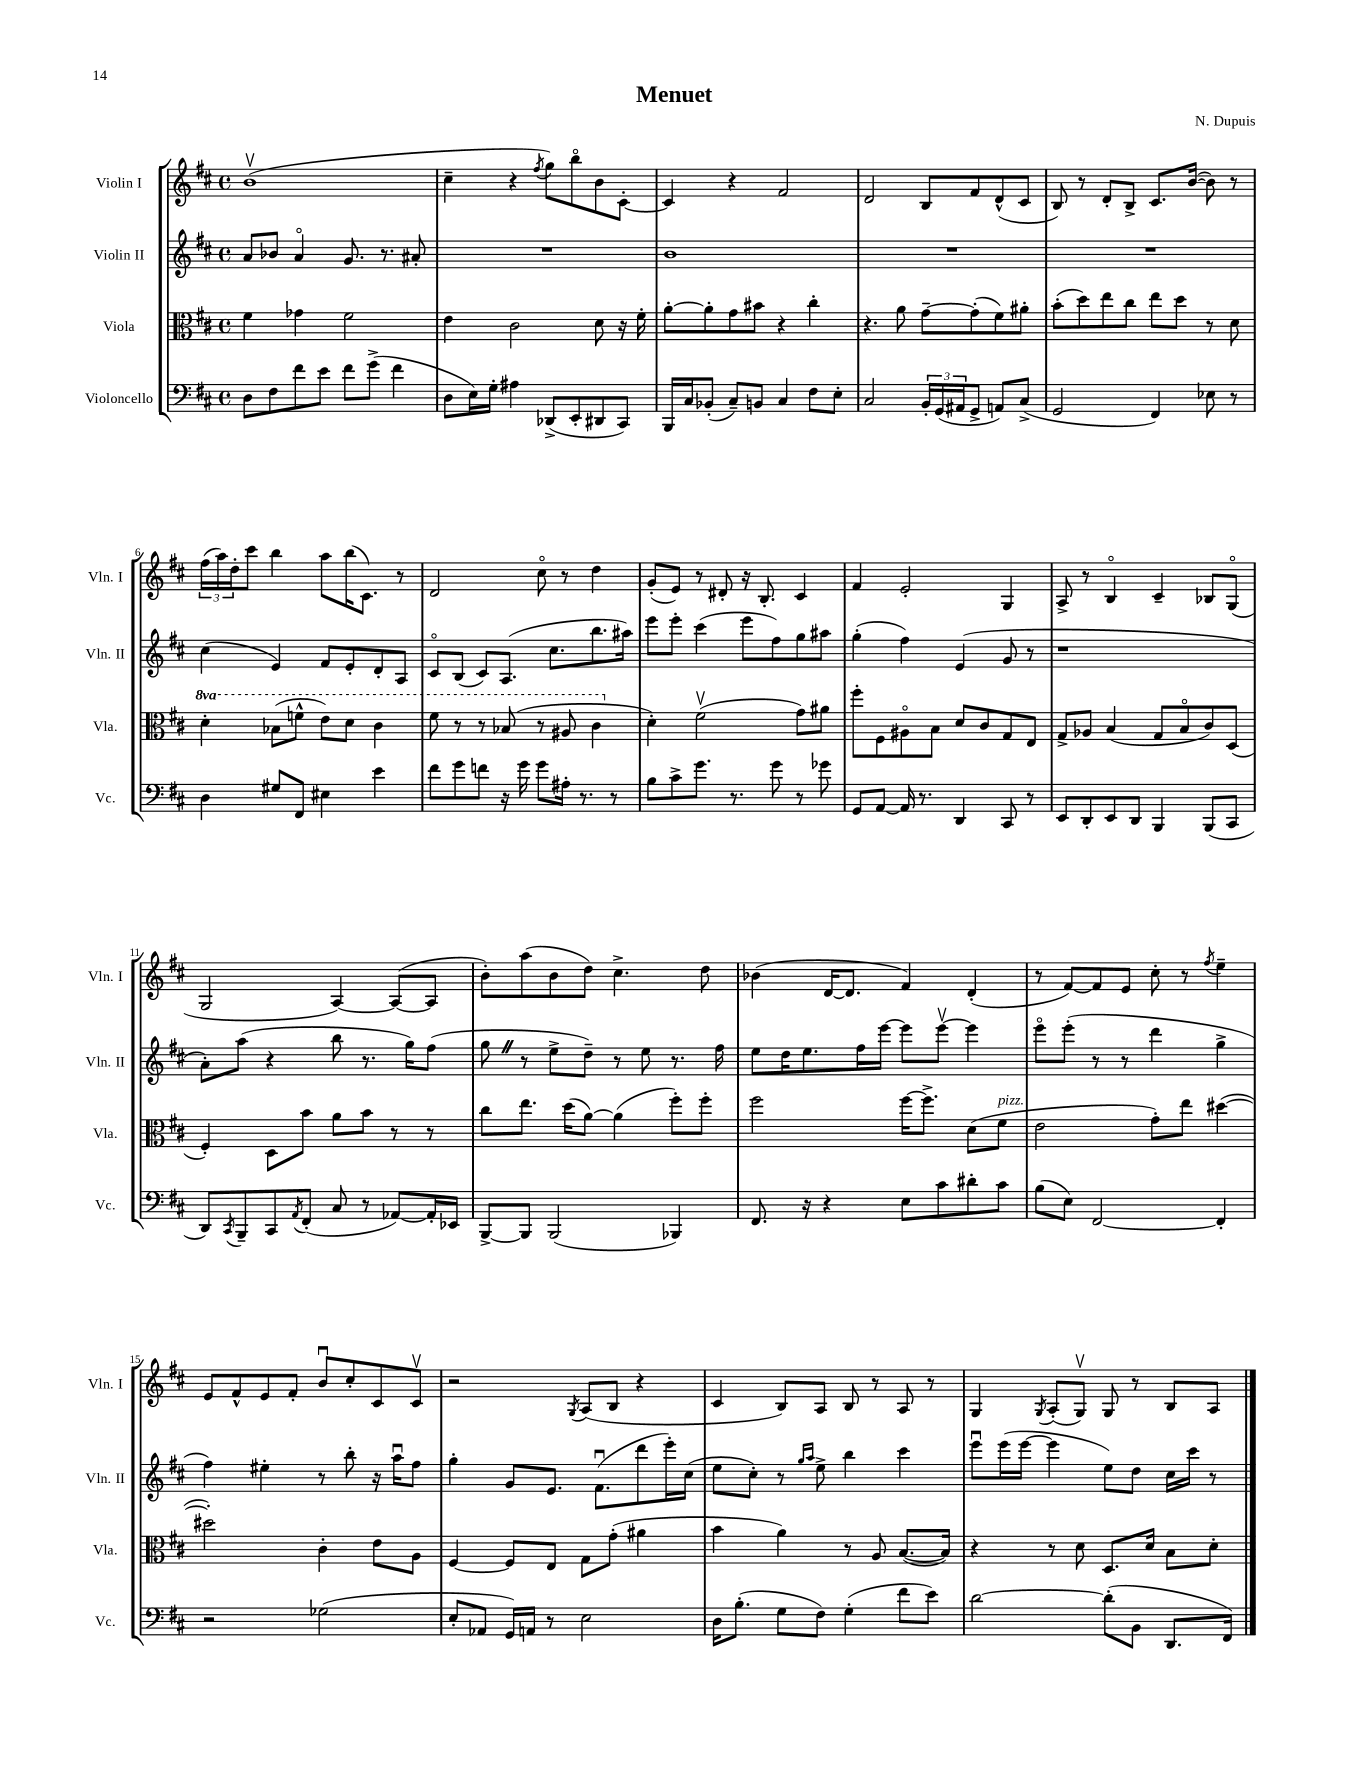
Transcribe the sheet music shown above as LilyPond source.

\header { title = "Menuet" composer = "N. Dupuis" }
<<
\new StaffGroup <<
\new Staff = "s0" \with { instrumentName = "Violin I" shortInstrumentName = "Vln. I" } {
    \clef treble \key d \major \defaultTimeSignature \time 4/4
    b'1\upbow( |
    cis''4-- r4 \acciaccatura { fis''8 } g''8) b''8\flageolet b'8 cis'8~-. |
    cis'4 r4 fis'2 |
    d'2 b8 fis'8 d'8-^( cis'8 |
    b8) r8 d'8-. b8-> cis'8. b'16~( b'8) r8 |
    \tuplet 3/2 { fis''16( a''16) d''16-. } cis'''8 b''4 a''8 b''16( cis'8.) r8 |
    d'2 cis''8\flageolet r8 d''4 |
    g'8-.( e'8) r8 dis'8-. r16 b8.-. cis'4 |
    fis'4 e'2-. g4 |
    a8-> r8 b4\flageolet cis'4-- bes8 g8\flageolet( |
    g2 a4~) a8~( a8 |
    b'8-.) a''8( b'8 d''8) cis''4.-> d''8 |
    bes'4( d'16~ d'8. fis'4) d'4-.( |
    r8 fis'8~) fis'8 e'8 cis''8-. r8 \acciaccatura { fis''8 } e''4-- |
    e'8 fis'8-^ e'8 fis'8-. b'8\downbow cis''8-. cis'8 cis'8\upbow |
    r2 \acciaccatura { g8 } a8( b8 r4 |
    cis'4 b8) a8 b8 r8 a8 r8 |
    g4 \acciaccatura { g8 } a8-.( g8\upbow) g8 r8 b8 a8 \bar "|." |
}
\new Staff = "s1" \with { instrumentName = "Violin II" shortInstrumentName = "Vln. II" } {
    \clef treble \key d \major \defaultTimeSignature \time 4/4
    a'8 bes'8 a'4\flageolet g'8. r8. ais'8-. |
    R1 |
    b'1 |
    R1 |
    R1 |
    cis''4( e'4) fis'8 e'8-. d'8-. a8 |
    cis'8\flageolet b8( cis'8) a8.( cis''8. b''8. ais''16) |
    e'''8 e'''8-. cis'''4( e'''8 fis''8) g''8 ais''8 |
    g''4-.( fis''4) e'4( g'8 r8 |
    r1 |
    a'8-.) a''8( r4 b''8 r8. g''16) fis''8( |
    g''8 \once \override BreathingSign.text = \markup { \musicglyph "scripts.caesura.straight" } \breathe r8 e''8-> d''8--) r8 e''8 r8. fis''16 |
    e''8 d''16 e''8. fis''16 e'''16~ e'''8 e'''8~\upbow e'''4 |
    e'''8\flageolet e'''8-.( r8 r8 d'''4 g''4-> |
    fis''4) eis''4-. r8 b''8-. r16 a''16\downbow fis''8 |
    g''4-. g'8 e'8. fis'8.\downbow( d'''8 e'''16-.) cis''16( |
    e''8 cis''8-.) r8 \grace { g''16 a''16 } e''8-> b''4 cis'''4 |
    e'''8\downbow e'''16( e'''16~ e'''4 e''8) d''8 cis''16 cis'''16 r8 \bar "|." |
}
\new Staff = "s2" \with { instrumentName = "Viola" shortInstrumentName = "Vla." } {
    \clef alto \key d \major \defaultTimeSignature \time 4/4 \set Staff.ottavationMarkups = #ottavation-simple-ordinals
    fis'4 ges'4 fis'2 |
    e'4 cis'2 d'8 r16 fis'16-. |
    a'8~-. a'8-. g'8 bis'8 r4 cis''4-. |
    r4. a'8 g'8~-- g'8-.( fis'8) ais'8-. |
    b'8-.( d''8) e''8 cis''8 e''8 d''8 r8 d'8 |
    \ottava #1 d''4-. bes'8( f''8-^ e''8) d''8 cis''4 |
    fis''8 r8 r8 bes'8( r8 ais'8 cis''4 \ottava #0 |
    d'4-.) fis'2\upbow( g'8) ais'8 |
    fis''8-. fis8 ais8\flageolet b8 d'8 cis'8 g8 e8 |
    g8-> aes8 b4( g8 b8\flageolet cis'8) d8( |
    fis4-.) d8 b'8 a'8 b'8 r8 r8 |
    cis''8 e''8. d''16( a'8~) a'4( fis''8-.) fis''8-. |
    fis''2 fis''16~ fis''8.-> d'8( fis'8^\markup { \italic "pizz." } |
    e'2 g'8-.) e''8 dis''4~( |
    dis''2-.) cis'4-. e'8 a8 |
    fis4~ fis8 e8 g8 g'8-.( ais'4 |
    b'4 a'4) r8 a8 b8.~( b16) |
    r4 r8 d'8 d8. d'16 b8 d'8-. \bar "|." |
}
\new Staff = "s3" \with { instrumentName = "Violoncello" shortInstrumentName = "Vc." } {
    \clef bass \key d \major \defaultTimeSignature \time 4/4
    d8 fis8 fis'8 e'8 fis'8 g'8->( fis'4 |
    d8 e16) g16-. ais4 des,8->( e,8-. dis,8 cis,8) |
    b,,16 cis16 bes,8-.( cis8--) b,8 cis4 fis8 e8-. |
    cis2 \tuplet 3/2 { b,16-. g,16( ais,16 } g,8-> a,8) cis8->( |
    g,2 fis,4) ees8 r8 |
    d4 gis8 fis,8 eis4 e'4 |
    fis'8 g'8 f'8 r16 g'16 g'8 ais16-. r8. r8 |
    b8 cis'8-> g'8. r8. g'8 r8 ges'8 |
    g,8 a,8~ a,16 r8. d,4 cis,8 r8 |
    e,8 d,8-. e,8 d,8 b,,4 b,,8( cis,8 |
    d,8) \acciaccatura { cis,8 } b,,8-- cis,8 \acciaccatura { a,8 } fis,8-.( cis8 r8 aes,8~) aes,16-. ees,16 |
    b,,8~-> b,,8 b,,2( bes,,4) |
    fis,8. r16 r4 e8 cis'8 dis'8-. cis'8 |
    b8( e8) fis,2~ fis,4-. |
    r2 ges2( |
    e8-. aes,8 g,16) a,16 r8 e2 |
    d16 b8.-.( g8 fis8) g4-.( fis'8 e'8) |
    d'2~ d'8-.( b,8 d,8. fis,16) \bar "|." |
}
>>
>>
